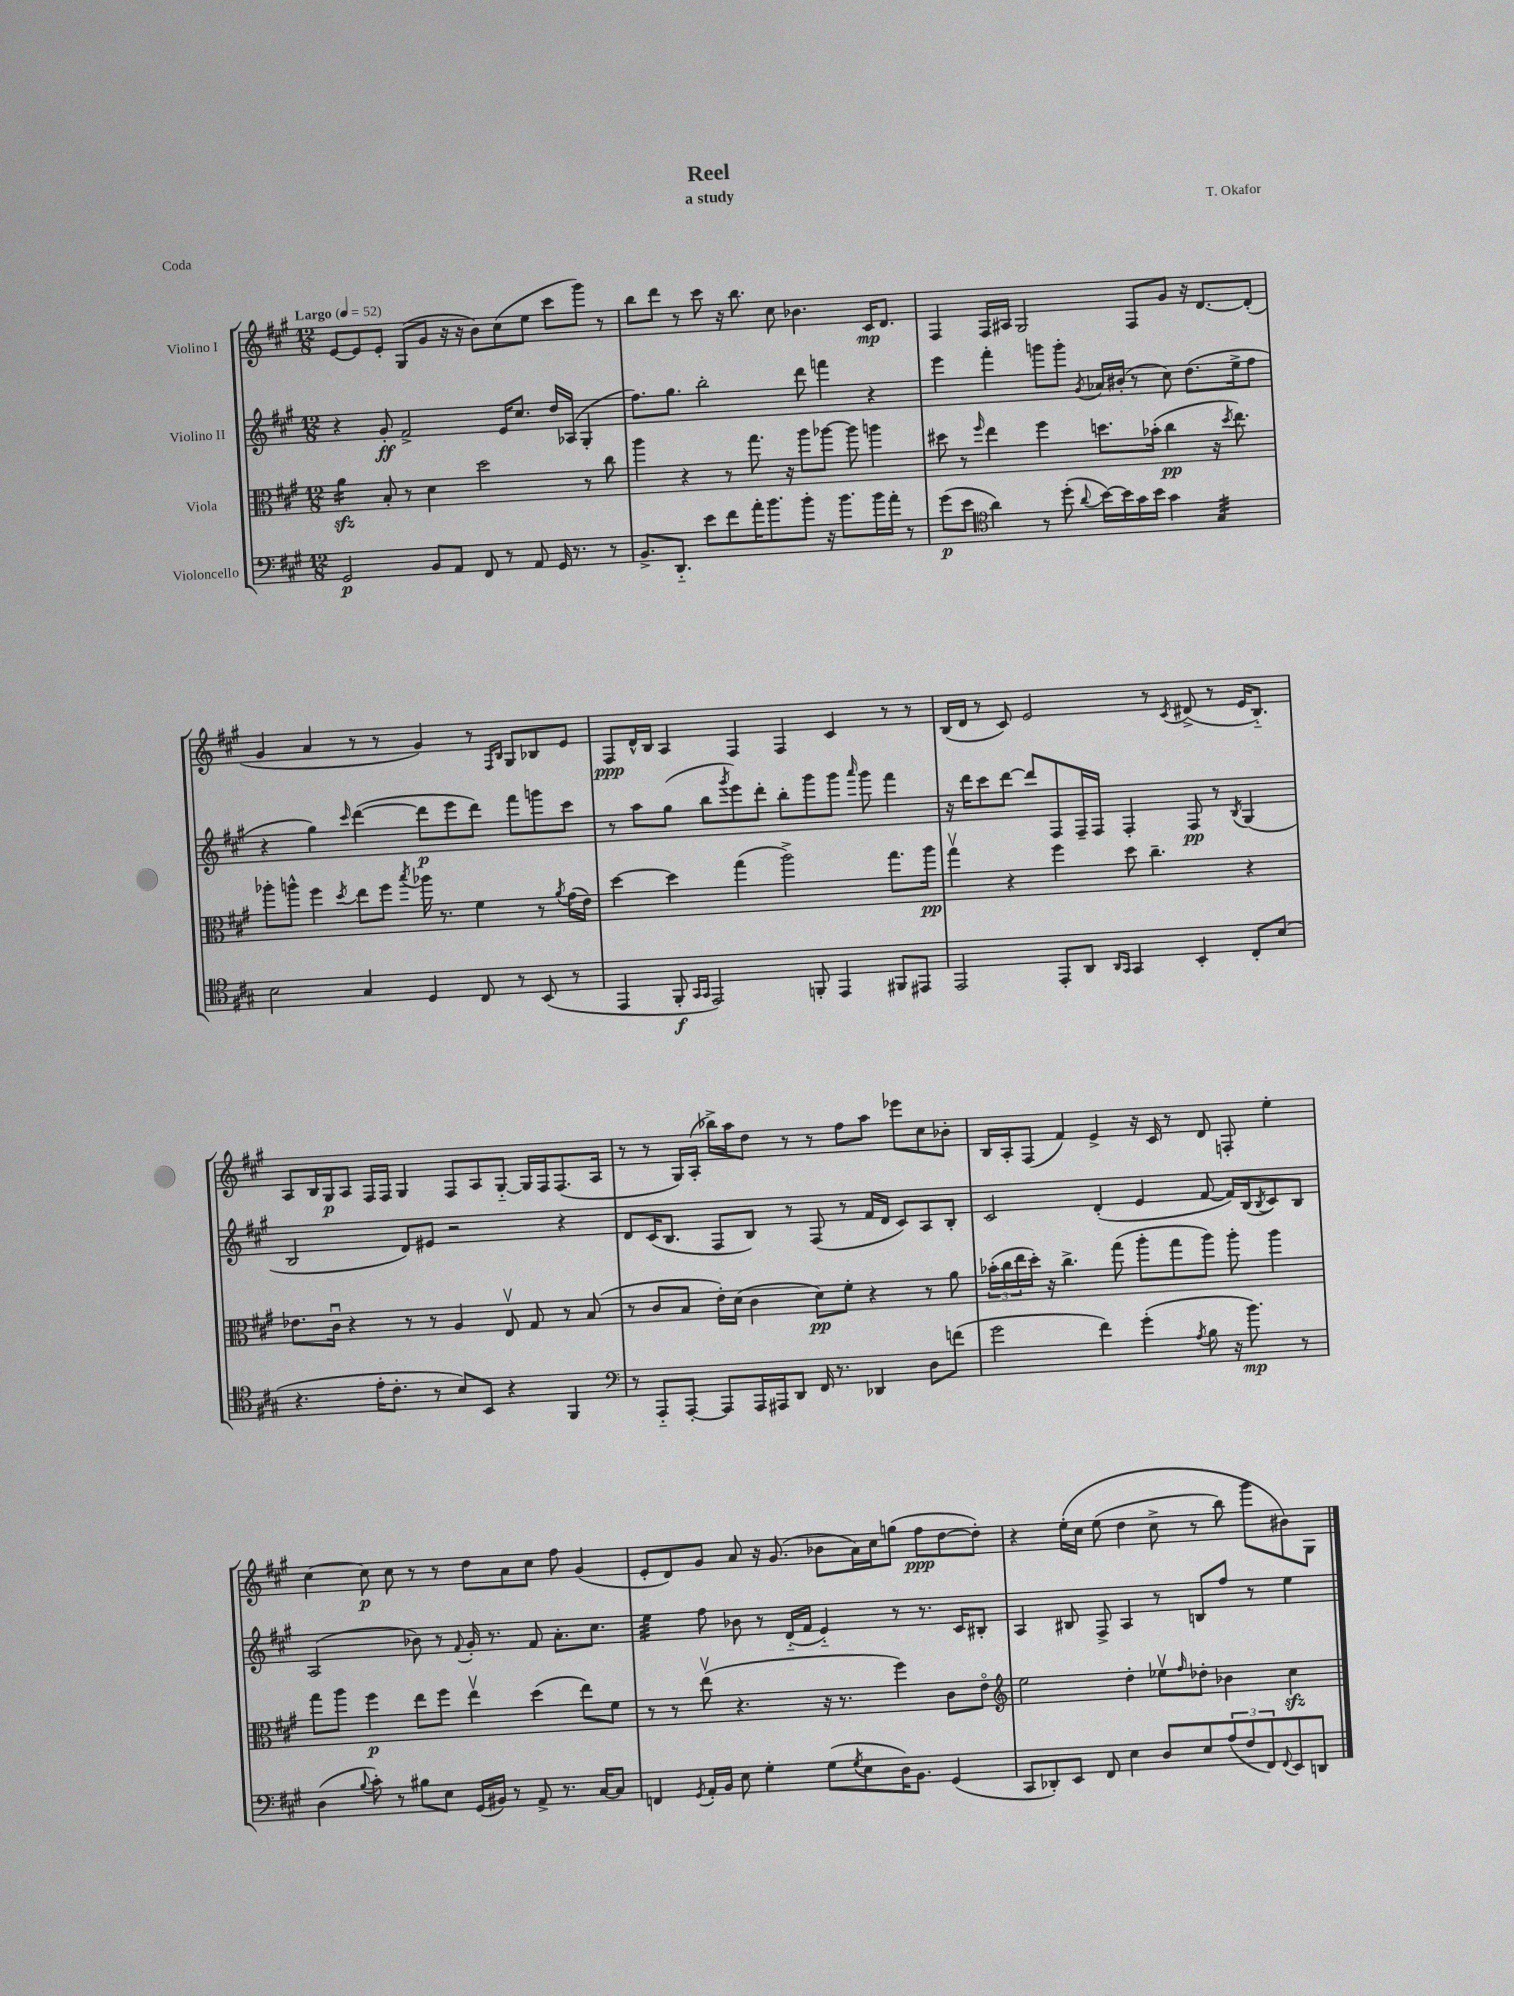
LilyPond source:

\header { title = "Reel" composer = "T. Okafor" subtitle = "a study" piece = "Coda" }
<<
\new StaffGroup <<
\new Staff = "s0" \with { instrumentName = "Violino I" } {
    \clef treble \key a \major \numericTimeSignature \time 12/8 \tempo "Largo" 4 = 52
    e'8~ e'8 e'8-. gis8( gis'8 r16 r16 b'8) cis''8( e''8 cis'''8 gis'''8) r8 |
    b''8 d'''8 r8 cis'''8 r16 b''8. cis''8 bes'4. cis'16\mp d'8. |
    fis4 fis16 ais16 gis2 fis8 gis'8 r16 d'8.~ d'8-.( |
    gis'4 a'4 r8 r8 gis'4) r8 \grace { fis16 b16 } gis8 bes8 e'8 |
    fis8\ppp d'16-^ b16 a4 fis4 fis4 cis'4 r8 r8 |
    b16( d'16 r8 cis'8) e'2 r8 \acciaccatura { cis'8 } dis'8->( r8 e'16 b8.-_) |
    a8 b16 gis16\p a8 fis16 fis16 gis4 fis8 a8 gis8~-_ gis16 fis16 fis8.( a16 |
    r8 r8 gis16) a16-.( bes''16->) a''16 d''8 r8 r8 fis''8 a''8 ees'''8 cis''8 bes'8-. |
    b16 a16-. fis8( fis'4) e'4-> r16 cis'16 r8 d'8 f8-. e''4-. |
    cis''4~ cis''8\p cis''8 r8 r8 d''8 a'8 cis''8 fis''8 gis'4( |
    e'8-. d'8) gis'8 a'8 r16 gis'8.( bes'8 a'16) cis''16 g''8( fis''8\ppp d''8~ d''8-.) |
    r4 e''16-.\( cis''16 e''8( d''4 cis''8-> r8 b''8) gis'''8 bis'8\) gis8 \bar "|." |
}
\new Staff = "s1" \with { instrumentName = "Violino II" } {
    \clef treble \key a \major \numericTimeSignature \time 12/8
    r4 gis'8-.\ff fis'2-> e'16 cis''8. d''16 aes16( gis4-. |
    fis''8.) gis''8. b''2-. d'''8 f'''4 r4 |
    e'''4 fis'''4-. g'''8 g'''8-. \acciaccatura { gis'8 } aes'16 bis'16-.( r8 cis''8) d''8.( e''16-> fis''8 |
    r4 gis''4) \grace { cis'''16 } d'''4~( d'''8\p e'''8 d'''8) fis'''8 g'''8 cis'''8 |
    r8 a''8 gis''8( b''8 \acciaccatura { gis'''8 } e'''8) d'''8-. b''8-. gis'''8 gis'''8 \grace { a'''16 } gis'''8 fis'''4 |
    r16 d'''16 cis'''8 d'''8~ d'''8 fis8 fis16-- fis16 fis4-. fis8\pp r8 \acciaccatura { b8 } gis4( |
    b2 d'8) eis'8 r2 r4 |
    d'8 cis'16( b8. fis8 b8) r8 fis8( r8 fis'16 d'16 cis'8) a8 b8-. |
    cis'2 d'4-.( e'4 fis'8~ fis'16) b16( \acciaccatura { b8 } cis'8) b8 |
    a2( bes'8) r8 \appoggiatura { fis'8 } gis'16-. r8. fis'8 a'8.-. cis''8. |
    e''4:32 fis''8 bes'8 r8 d'16-_( fis'16 e'4-_) r8 r8. cis'16 bis8-. |
    a4 bis8 fis8-> a4 r8 b8 fis''8 r8 e''4 \bar "|." |
}
\new Staff = "s2" \with { instrumentName = "Viola" } {
    \clef alto \key a \major \numericTimeSignature \time 12/8
    a'4:16\sfz b8-. r8 d'4 d''2 r8 cis''8 |
    a''4 r4 r8 gis''8. r16 a''8 aes''8~ aes''8 a''4 |
    dis''8 r8 \grace { fis''16 } e''4 fis''4 d''8. bes'16-.( cis''4\pp r16 \acciaccatura { d''8 } e''8.) |
    aes''8-. a''8-^ fis''4 \acciaccatura { d''8 } e''8 fis''8 \acciaccatura { b''8 } aes''16 r8. fis'4 r8 \acciaccatura { a'8 } gis'16( e'16) |
    d''4~ d''4 gis''4( a''2->) gis''8. a''16\pp |
    gis''4\upbow r4 fis''4 d''8 cis''4.-- r4 |
    ees'8. cis'16\downbow r4 r8 r8 a4 e8\upbow gis8 r8 b8( |
    r8 cis'8 b8 e'16-.) d'16( cis'4 d'8\pp) fis'8-. r4 r8 a'8 |
    \tuplet 3/2 { bes'16-.( cis''16 e''16 } d''16-.) r16 cis''4.-> gis''8( a''8-. gis''8 a''8) a''8-. a''4 |
    gis''8 a''8 fis''4\p e''8 fis''8 e''4\upbow d''4( e''8) fis'8 |
    r8 r8 e''8\upbow( r4. r16 r8. fis''4) cis'8 e'8\flageolet |
    \clef treble e''2 d''4-. ees''8\upbow \grace { fis''16 } des''8-. bes'4 cis''4\sfz \bar "|." |
}
\new Staff = "s3" \with { instrumentName = "Violoncello" } {
    \clef bass \key a \major \numericTimeSignature \time 12/8
    gis,2\p b,8 a,8 fis,8 r8 a,8 gis,16 r8. r8 |
    b,8.-> d,8.-_ e'8 fis'8 a'16-. b'8. b'8-. r16 b'8. b'16 a'16-. r8 |
    gis'8\p( e'8 \clef tenor a'4) r8 d''8-.( \appoggiatura { a'8 } b'16~) b'16 gis'16 b'16 gis'4 gis4:32 |
    b2 gis4 d4 cis8 r8 b,8( r8 |
    e,4 fis,8-.\f \grace { gis,16 gis,16 } e,2) f,8-. e,4 fis,8 eis,8 |
    e,2 e,8-. a,8 \grace { a,16 gis,16 } gis,4 b,4-. cis8-. b8( |
    r4. e'16-. cis'8.-. r8 b8) b,8 r4 fis,4 |
    \clef bass r8 a,,8-_ a,,8~-. a,,8 a,,16 ais,,16 d,8 fis,16 r8. des,4 d8 f'8( |
    gis'2 fis'4) gis'4-.( \acciaccatura { a8 } b8 r16 b'8.\mp) r8 |
    d4( \appoggiatura { b8 } cis'8-.) r8 bis8 e8 gis,16( bis,16) r8 a,8-> r8. cis16~ cis8 |
    f,4 \acciaccatura { gis,8 } a,16-. b,16 e8 gis4-. gis8( \acciaccatura { gis8 } e8 d16) b,8. gis,4( |
    cis,8 des,8-.) e,8 fis,8 e4 d8 e8 \tuplet 3/2 { a8( fis8 fis,8) } \appoggiatura { fis,8 } e,8 d,8 \bar "|." |
}
>>
>>
\layout { \context { \Score \remove "Bar_number_engraver" } }
